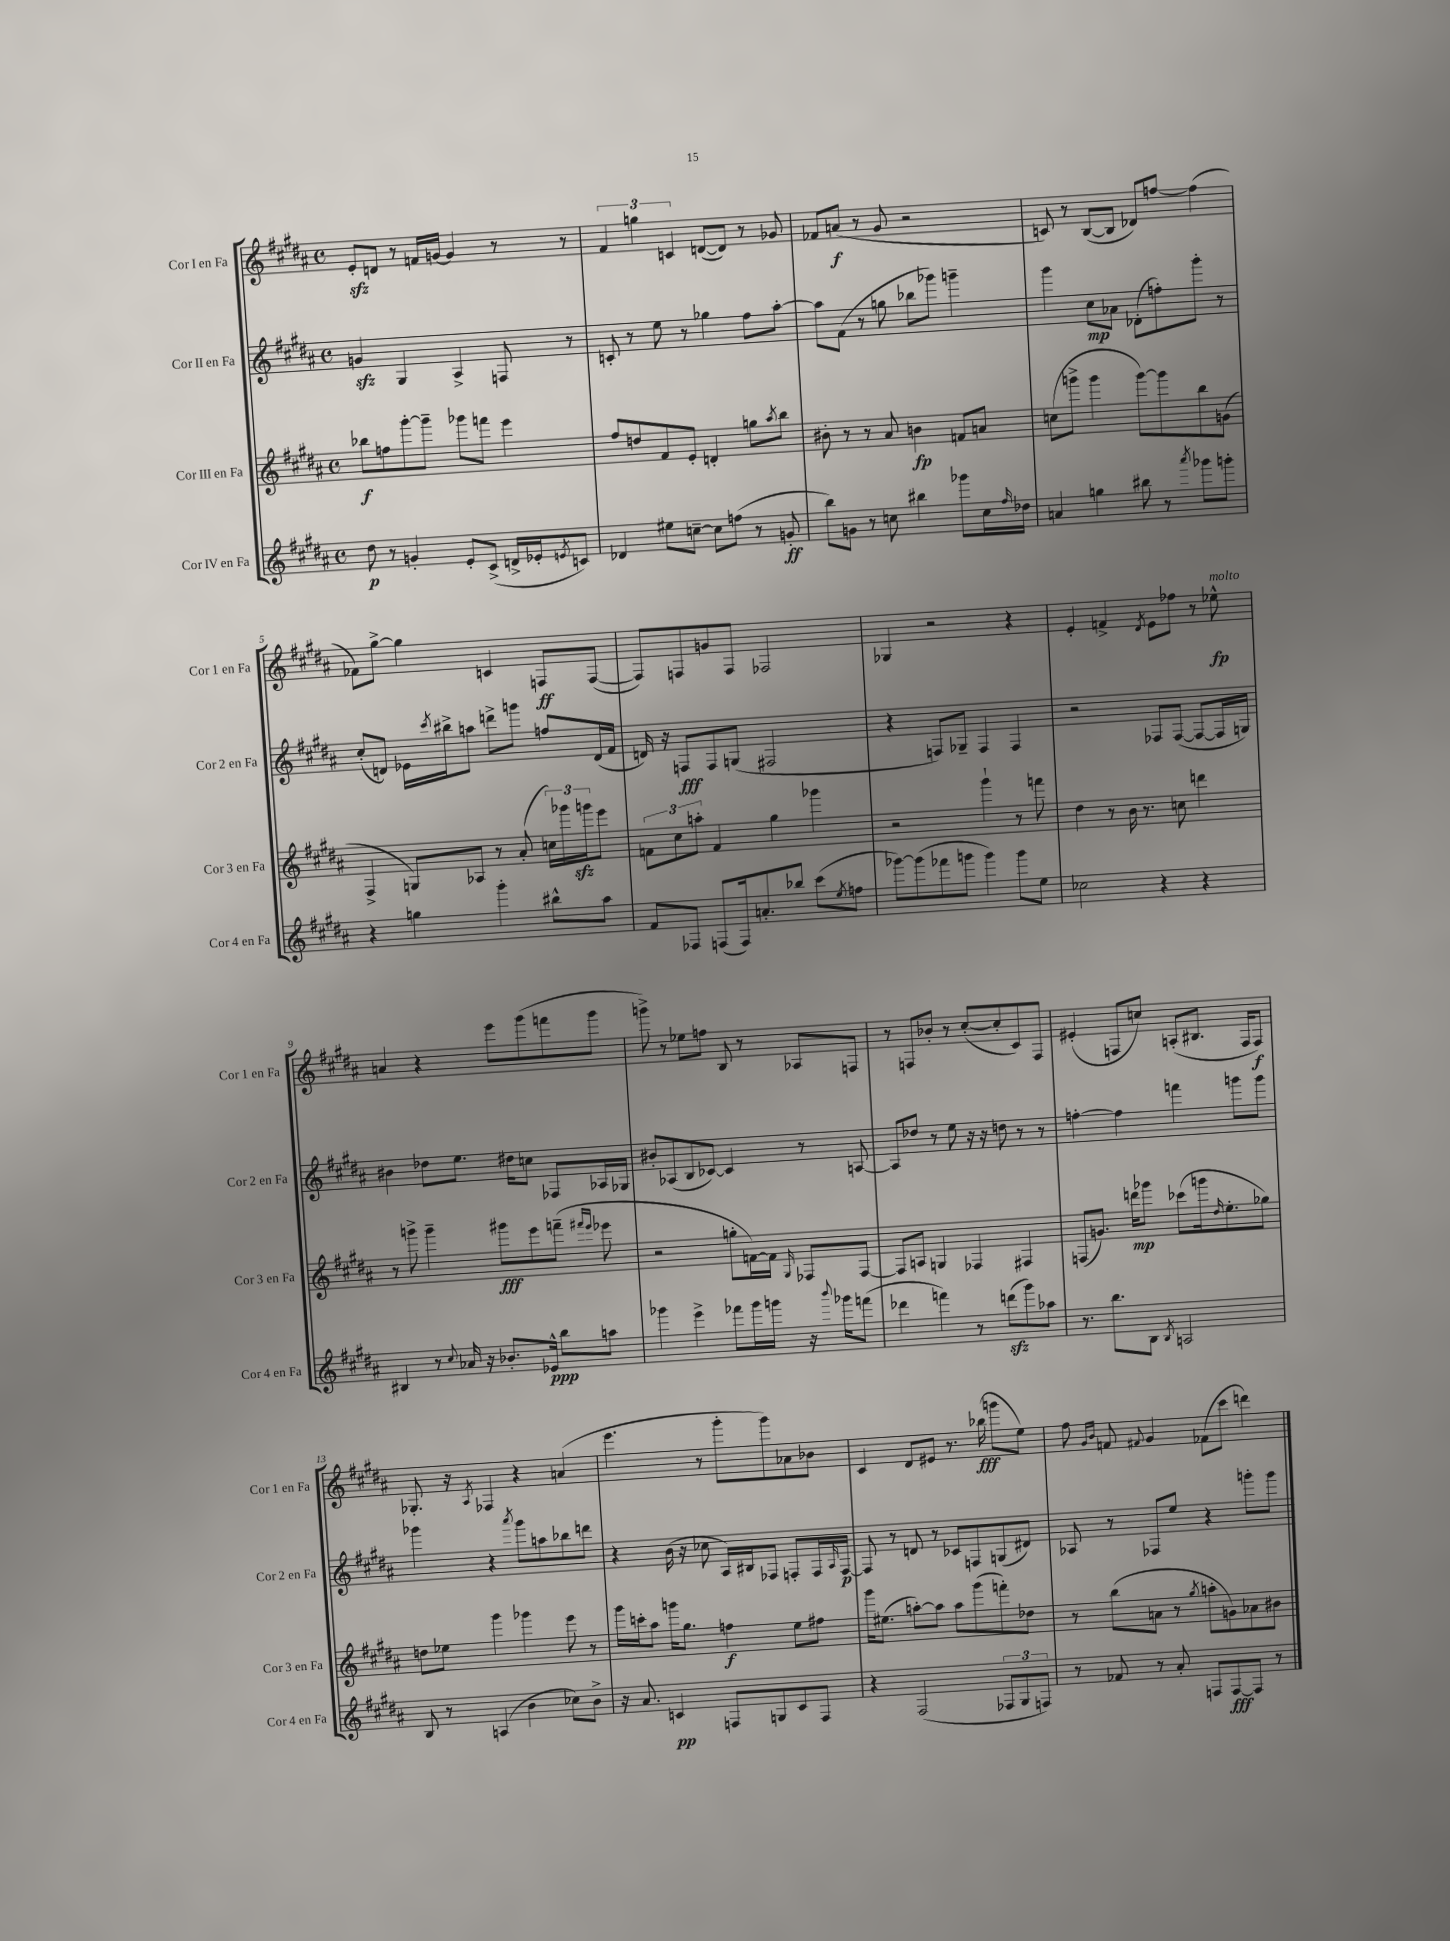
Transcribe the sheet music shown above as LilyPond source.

<<
\new StaffGroup <<
\new Staff = "s0" \with { instrumentName = "Cor I en Fa" shortInstrumentName = "Cor 1 en Fa" } {
    \clef treble \key b \major \defaultTimeSignature \time 4/4
    e'8-.\sfz d'8 r8 f'16 g'16~ g'4 r8 r8 |
    \tuplet 3/2 { fis'4 g''4 c'4 } d'8~( d'8) r8 ges'8 |
    fes'8 a'8\f( r8 gis'8 r2 |
    c'8) r8 b8~( b8 des'8) f''8~ f''4( |
    fes'8) gis''8~-> gis''4 c'4 f8\ff f8~( |
    f8) f8 g'8 f8 fes2 |
    ges4 r2 r4 |
    e'4-. f'4-> \acciaccatura { dis'8 } e'8 fes''8 r8 ees''8-^\fp^\markup { \italic "molto" } |
    a'4 r4 e'''8 gis'''8( f'''8 gis'''8 |
    g'''8->) r8 ees''8 f''8 b8 r8 aes8 f8 |
    r8 f8 bes'8-. r8 cis''8~-.( cis''8-. cis'8) f8 |
    eis'4-.( f8 c''8) a8-.( bis8. f16 f8\f) |
    ges8.-. r16 \acciaccatura { ais8 } fes4 r4 a'4( |
    e'''4. r8 gis'''8-. gis'''8) aes'8 bes'8 |
    cis'4 dis'8 eis'8 r8. bes''16\fff( g'''8 e''8) |
    fis''8 \grace { gis'16 b'16 } f'8 \appoggiatura { fis'8 } gis'4 fes'8( cis'''8 d'''4) \bar "|." |
}
\new Staff = "s1" \with { instrumentName = "Cor II en Fa" shortInstrumentName = "Cor 2 en Fa" } {
    \clef treble \key b \major \defaultTimeSignature \time 4/4
    g'4\sfz gis4 ais4-> f8 r8 |
    c'8-. r8 e''8 r8 ges''4 fis''8 ais''8~-. |
    ais''8 fis'8( r8 g''8 bes''8 ges'''8) g'''4-- |
    gis'''4 cis''8\mp aes'8 des'8-.( f''8-.) gis'''8-. r8 |
    cis''8-.( d'8) ees'16 \acciaccatura { cis'''8 } bis''16-> a''8 d'''8-> g'''8 f''8 d'16( fis'16 |
    d'16) r16 f8\fff f8 g8( fis2 |
    r4 f8) ges8-- f4 f4 |
    r2 fes8 fes8~( fes8~ fes16 g16) |
    bis'4 des''8 e''8. dis''16 c''8 fes8 aes16 ges16 |
    bis'8-. aes8( b8 ces'8~) ces'4 r8 a8~ |
    a8 des''8 r8 e''8 r16 r16 d''8 r8 r8 |
    f''4~-. f''4 f'''4 g'''8 g'''8 |
    ges'''4 r4 \acciaccatura { ais'''8 } ges'''8 a''8 bes''8 d'''8 |
    r4 b'16( r16 ces''8 ais16) bis16 fes8 f8-. f16 \grace { ais16 } f16~\p |
    f8 r8 d'8 r8 ces'8 f8 g8( dis'8) |
    aes8 r8 fes8 e''8 r4 g'''8-. g'''8 \bar "|." |
}
\new Staff = "s2" \with { instrumentName = "Cor III en Fa" shortInstrumentName = "Cor 3 en Fa" } {
    \clef treble \key b \major \defaultTimeSignature \time 4/4
    bes''8\f f''8 gis'''8~-. gis'''8-- ges'''8 f'''8 e'''4 |
    fis''8 d''8 fis'8 e'8-. d'4-. g''8 \acciaccatura { ais''8 } b''8 |
    bis'8-. r8 r8 ais'8 b'4\fp f'8 a'8 |
    c''8( g'''8-> g'''4 g'''8~) g'''8 b''8 g'8( |
    fis4-> g8) aes8 r8 ais'8-.( \tuplet 3/2 { c''16) ges'''16 g'''16\sfz } e'''8 |
    \tuplet 3/2 { f'8 cis''8 a''8-. } f'4 gis''4 ges'''4 |
    r2 gis'''4-! r8 f'''8 |
    dis''4 r8 b'16 r8. c''8 d'''4 |
    r8 g'''8-> g'''4-- gis'''8\fff e'''8 f'''8--( \grace { fis'''16 e'''16 } ees'''8 |
    r2 g''8-. f'16~) f'16 \grace { gis16 } fes8 fes8~ |
    fes8 a8 g4 fes4 fis4 |
    f8( g'8.) d'''16\mp ges'''8 ces'''8( g'''16 \grace { dis''16 } e''8.-. ges''8) |
    d''8 ees''8 gis'''4 ges'''4 e'''8 r8 |
    gis'''16 c'''16-. ais''8 g'''16 gis''8. f''4\f e''8 fis''8 |
    gis'''16 eis''8.( a''8~-.) a''8 a''8 gis'''8( f'''8-.) des''8 |
    r8 b''8( a'8 r8 \acciaccatura { gis''8 } a''8-. g'8) aes'8 bis'8 \bar "|." |
}
\new Staff = "s3" \with { instrumentName = "Cor IV en Fa" shortInstrumentName = "Cor 4 en Fa" } {
    \clef treble \key b \major \defaultTimeSignature \time 4/4
    dis''8\p r8 g'4-. e'8-. cis'8->( d'16-> ees'16-. \acciaccatura { e'8 } c'8) |
    des'4 eis''8 c''8~-- c''8 f''8( r8 g'8-.\ff |
    b''8) g'8 r8 c''8 bis''4 ges'''8 c''16 \grace { fis''16 } des''16 |
    a'4 g''4 bis''8 r8 \acciaccatura { ais'''8 } ges'''8 g'''8-. |
    r4 g''4 gis'''4-. bis''8-^ ais''8 |
    fis'8 fes8 f8( f16) a'8.-. bes''8 cis'''8( \acciaccatura { e''8 } f''8 |
    ges'''8~) ges'''8( fes'''8 g'''8 g'''4) g'''8 e''8 |
    ces''2 r4 r4 |
    bis4 r8 \appoggiatura { cis''8 } aes'16 r16 bes'8.-. ees'16-^\ppp b''8 a''8 |
    ges'''4 e'''4-> fes'''8 ges'''16 g'''16 r16 \appoggiatura { b'''8 } ges'''16 f'''8( |
    des'''4 f'''4) r8 d'''8\sfz( gis'''8) aes''8 |
    r8. b''8. b8 \acciaccatura { b8 } a2 |
    b8 r8 a4( b'4 ces''8) b'8-> |
    r16 ais'8. c'4\pp f8 g8 c'8 f8 |
    r4 fis2( \tuplet 3/2 { fes8 gis8 f8) } |
    r8 fes'8 r8 ais'8-. f8 f8~\fff f8 r8 \bar "|." |
}
>>
>>
